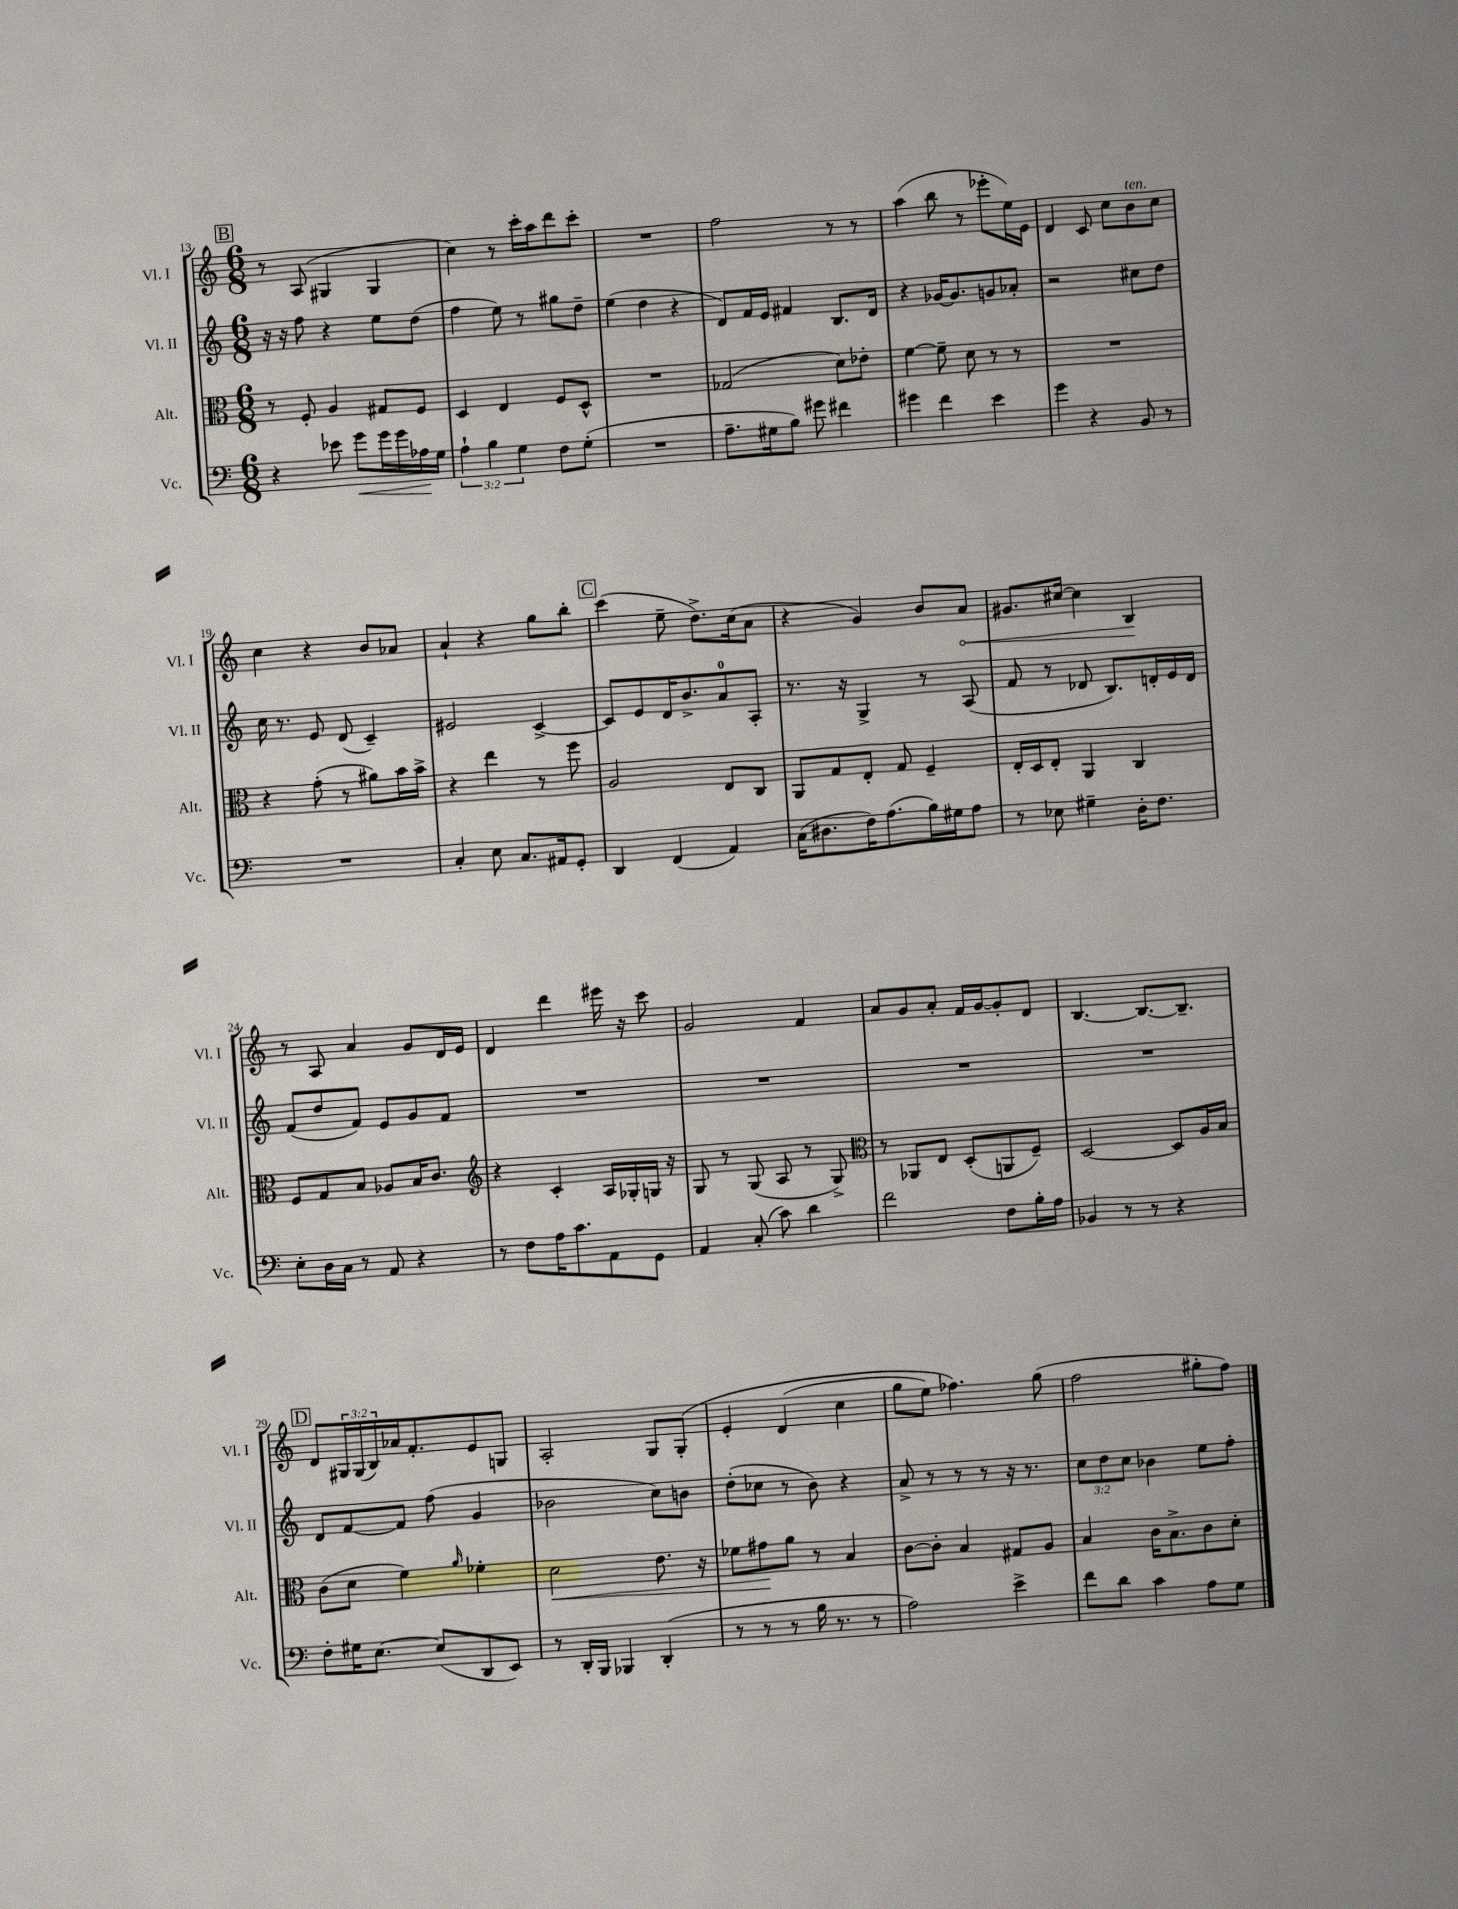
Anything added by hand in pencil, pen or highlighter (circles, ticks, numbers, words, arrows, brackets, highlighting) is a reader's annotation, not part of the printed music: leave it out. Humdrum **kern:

**kern	**kern	**kern	**kern
*staff4	*staff3	*staff2	*staff1
*clefF4	*clefC3	*clefG2	*clefG2
*k[]	*k[]	*k[]	*k[]
*M6/8	*M6/8	*M6/8	*M6/8
4r	8r	16r	8r
.	.	16r	.
.	8F'/	8ff\	(8A/
8e-\	4A/	4r	4G#/
8g\L	.	.	.
16g\L	8G#/L	8ee\L	4G#/
16g\	.	.	.
16A-\	8F/J	(8dd\J	.
16G\JJ	.	.	.
=	=	=	=
6A`\	4D/	4ff\	4cc\)
6B\	.	.	.
.	4E/	8ee\)	8r
6G\	.	.	.
.	.	8r	16ccc'\LL
.	.	.	16aa\J
8F\L	8F/L	8gg#\L	8ddd\
(8G'\J	8D^^/J	8dd~\J	8ccc'\J
=	=	=	=
2.r	2.r	(4ee\	2.r
.	.	4dd\	.
.	.	4r	.
=	=	=	=
8.A~\L	(2G-/	8d/L)	2ff\
.	.	16f/L	.
16G#\k	.	16e/JJ	.
8B\J)	.	4f#/	.
8g#\	.	.	.
4f#\	8d\L)	8.B/L	8r
.	8e-'\J	.	8r
.	.	16d/Jk	.
=	=	=	=
4g#\	[4f\	4r	(4aa\
4f\	8f~\]	[16g-/LK	8bb\
.	.	8.g-/]	.
.	8d\	.	8r
4e\	8r	8g/	8eee-'\L
.	8r	8a-'/J	16ee\L)
.	.	.	16e\JJ
=	=	=	=
4g\	2.r	2r	4d/
4r	.	.	8c/
.	.	.	8cc\L
8BB/	.	8cc#\L	8b\
8r	.	8dd\J	8cc\J
=	=	=	=
2.r	4r	16cc\	4cc\
.	.	8.r	.
.	(8g'\	8e/	4r
.	8r	(8d/	.
.	8a#\L)	4c~/)	8b/L
.	16b\L	.	8a-/J
.	16b^\JJ	.	.
=	=	=	=
4C'/	4r	2e#/	4a`/
8E\	4ee\	.	4r
8.C/L	.	.	.
.	8r	[4c^/	8gg\L
16AA#/k	.	.	.
8GG'/J	8ff\	.	8bb'\J
=	=	=	=
4DD/	2A/	8c/]L	(4ccc\
.	.	8e/	.
(4FF/	.	16d/K	8ee~\
.	.	8.b^/	.
.	.	.	8.dd^\L)
4AA/)	8E/L	8a/	.
.	.	.	(16cc\k
.	8C/J	8A'/J	8a\J
=	=	=	=
(16C\LK	8AA/L	8.r	4r
8.D#\	.	.	.
.	8G/	.	.
.	.	16r	.
16F\K)	8E'/J	4G^/	4g/)
(8.A\	.	.	.
.	8G/	.	.
16B\L)	4F~/	8r	8b/L
16G#\J	.	.	.
8A\J	.	(8A/	8a/J
=	=	=	=
8r	16E'/LL	8f/	8.g#/L
.	16D/J	.	.
8E-\	8E'/J	8r	.
.	.	.	[16cc#/Jk
4G#~\	4AA/	8d-/	4cc#\]
.	.	8.B/L)	.
16D'\LK	4C/	.	4B/
8.F\J	.	16d'/L	.
.	.	16e/	.
.	.	16d/JJ	.
=	=	=	=
8E'\L	8F/L	(8f/L	8r
16D\L	8G/	8dd/	8A/
16C\JJ	.	.	.
8r	8B/J	8f/J)	4a/
8AA/	8A-/L	8e/L	.
4r	16B/K	8g/	8g/L
.	8.c/J	.	.
.	.	8f/J	16d/L
.	.	.	16e/JJ
=	=	=	=
*	*clefG2	*	*
8r	4r	2.r	4d/
8F\L	.	.	.
16A\K	4c'/	.	4ddd\
8.c\	.	.	.
8AA\	16A/LL	.	16eee#\
.	16G-'/	.	16r
8GG\J	16G/JJ	.	8ccc\
.	16r	.	.
=	=	=	=
4AA/	8G/	2.r	2g/
.	8r	.	.
(8C'/	(8G/	.	.
8c\)	8A/	.	.
4d\	8r	.	4f/
.	8G^/)	.	.
=	=	=	=
*	*clefC3	*	*
2f\	8r	2.r	8a/L
.	8AA-/L	.	8g/
.	8E/J	.	8a'/J
.	(8D'/L	.	16f/LL
.	.	.	[16g/J
8F\L	8AA/	.	8g'/]
16B'\L	8F~/J)	.	8d/J
16A\JJ	.	.	.
=	=	=	=
4BB-/	[2D/	2.r	[4.B/
8r	.	.	.
8r	.	.	8.B/_L
4r	8D/]L	.	.
.	.	.	8.B~/]J
.	16A/L	.	.
.	16B/JJ	.	.
=	=	=	=
8F'\L	(8c\L	8d/L	8d/L
16G#\K	8d\J	[8f/	24G#/L
.	.	.	(24G#/
[8.E\J	.	.	.
.	.	.	24B/)
.	4f\)	8f/]J	16a-/J
.	.	.	8.f'/
(8E/]L	.	(8ff\	.
.	16qqa/	.	.
8DD/	4f-'\	4g/	8e/
8EE/J)	.	.	8G/J
=	=	=	=
8r	2d\	2b-\	2A'/
16DD'/LL	.	.	.
16BBB/JJ	.	.	.
4BBB-/	.	.	.
(4DD'/	8.e\	8cc\L)	8G/L
.	.	8b\J	&(8G'/J
.	16r	.	.
=	=	=	=
8r	8f-\L	(8dd'\L	4e'/
8r	8g#\	8cc-\J	.
8r	8a\J	8r	(4d/
16B\	8r	8b\)	.
8.r	.	.	.
.	4B/	4r	4cc\
8r	.	.	.
=	=	=	=
2A\)	[8c\L	8a^/	8gg\L
.	8c'\]J	8r	8ee\J)
.	4B/	8r	4.ff-\&)
.	.	8r	.
4e^\	8G#/L	16r	.
.	.	8.r	.
.	8A/J	.	(8gg\
=	=	=	=
8f\L	4B/	12cc\L	2ff\
.	.	12dd\	.
8d\J	.	.	.
.	.	12cc\J	.
4c\	16c\LK	4b-\	.
.	8.B^\	.	.
8A\L	8c\	8ee\L	8gg#'\L
8G\J	8d'\J	8ff'\J	8ff\J)
==	==	==	==
*-	*-	*-	*-
